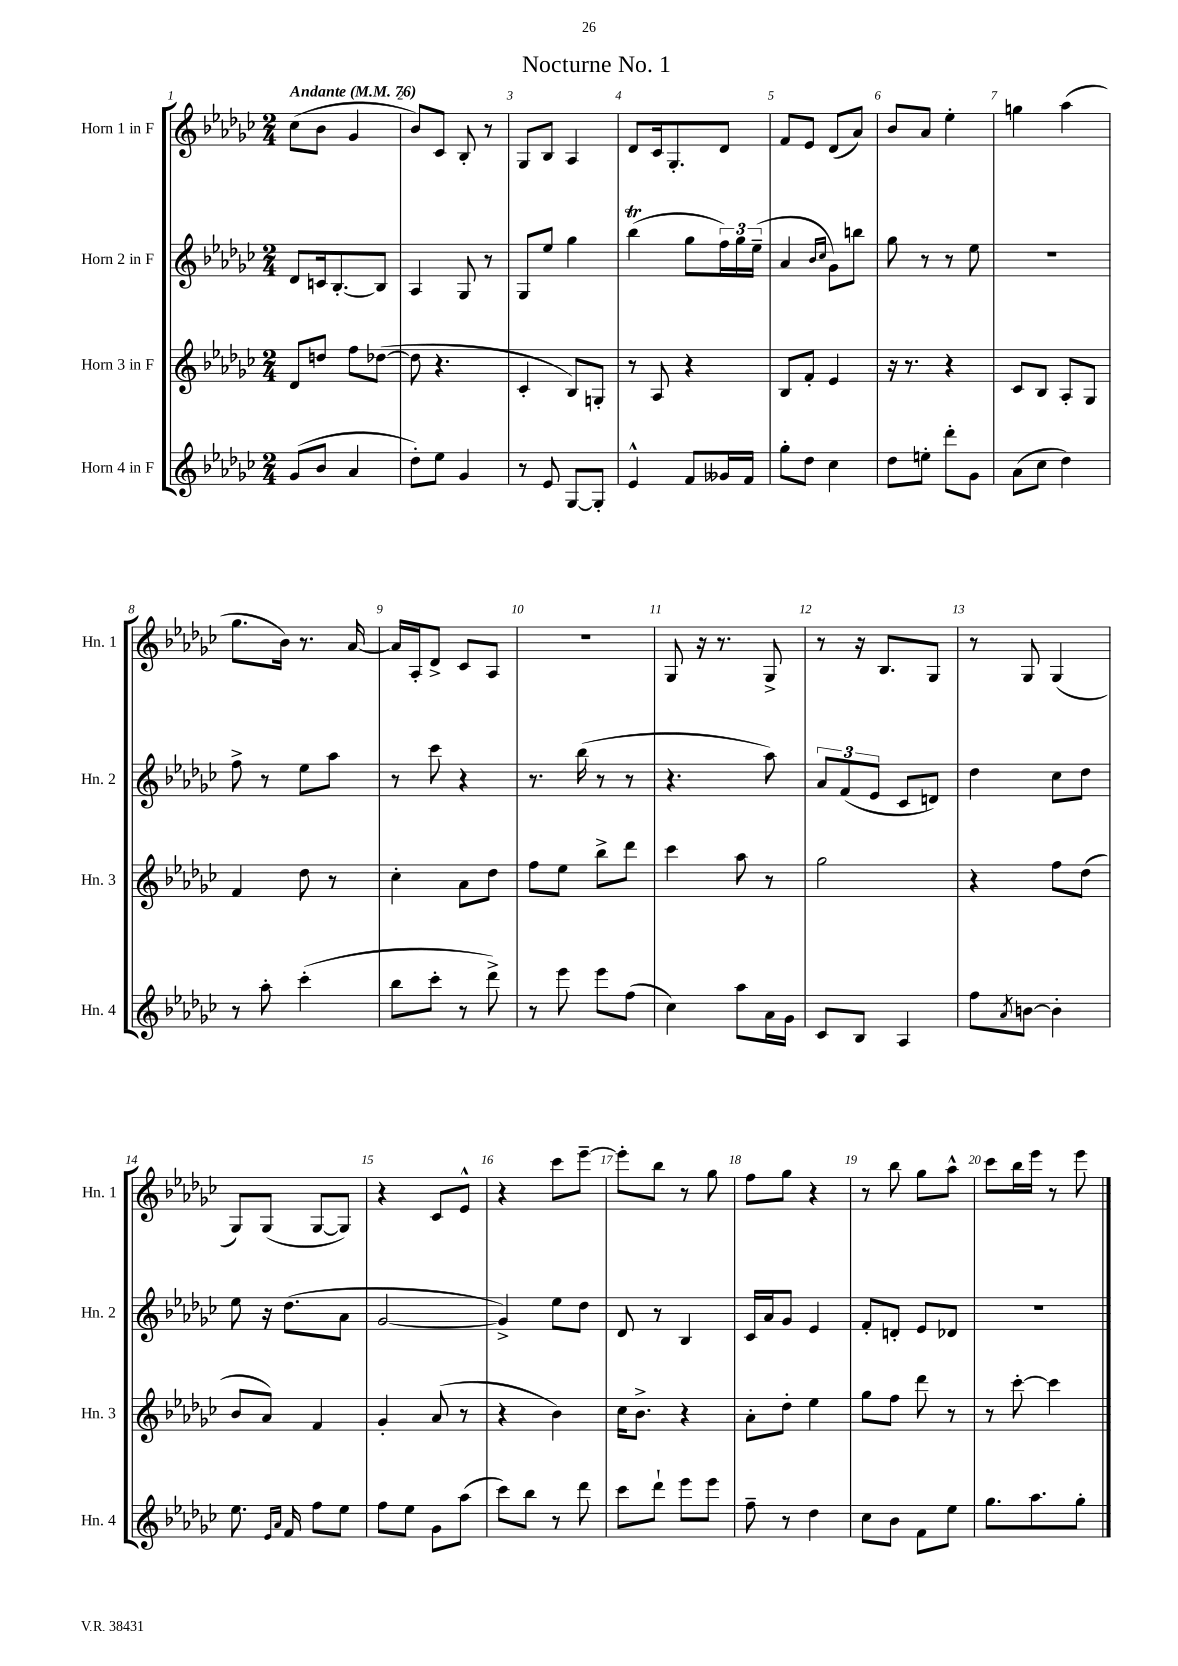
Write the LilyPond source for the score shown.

\header { title = "Nocturne No. 1" }
<<
\new StaffGroup <<
\new Staff = "s0" \with { instrumentName = "Horn 1 in F" shortInstrumentName = "Hn. 1" } {
    \clef treble \key ges \major \numericTimeSignature \time 2/4 \tempo "Andante" 4 = 76
    ces''8( bes'8 ges'4 |
    bes'8) ces'8 bes8-. r8 |
    ges8 bes8 aes4 |
    des'8 ces'16 ges8.-. des'8 |
    f'8 ees'8 des'8( aes'8) |
    bes'8 aes'8 ees''4-. |
    g''4 aes''4( |
    ges''8. bes'16) r8. aes'16~ |
    aes'16 aes16-. des'8-> ces'8 aes8 |
    r2 |
    ges8 r16 r8. ges8-> |
    r8 r16 bes8. ges8 |
    r8 ges8 ges4( |
    ges8) ges8( ges8~ ges8) |
    r4 ces'8 ees'8-^ |
    r4 ces'''8 ees'''8~-- |
    ees'''8-. bes''8 r8 ges''8 |
    f''8 ges''8 r4 |
    r8 bes''8 ges''8 aes''8-^ |
    ces'''8 bes''16 ees'''16 r8 ees'''8 \bar "|." |
}
\new Staff = "s1" \with { instrumentName = "Horn 2 in F" shortInstrumentName = "Hn. 2" } {
    \clef treble \key ges \major \numericTimeSignature \time 2/4
    des'8 c'16 bes8.~-. bes8 |
    aes4 ges8 r8 |
    ges8 ees''8 ges''4 |
    bes''4\trill( ges''8 \tuplet 3/2 { f''16) ges''16 ees''16--( } |
    aes'4 \grace { bes'16 ces''16 } ges'8) b''8 |
    ges''8 r8 r8 ees''8 |
    R2 |
    f''8-> r8 ees''8 aes''8 |
    r8 ces'''8 r4 |
    r8. bes''16( r8 r8 |
    r4. aes''8) |
    \tuplet 3/2 { aes'8 f'8( ees'8 } ces'8 d'8) |
    des''4 ces''8 des''8 |
    ees''8 r16 des''8.( aes'8 |
    ges'2~ |
    ges'4->) ees''8 des''8 |
    des'8 r8 bes4 |
    ces'16 aes'16 ges'8 ees'4 |
    f'8-. d'8-. ees'8 des'8 |
    R2 \bar "|." |
}
\new Staff = "s2" \with { instrumentName = "Horn 3 in F" shortInstrumentName = "Hn. 3" } {
    \clef treble \key ges \major \numericTimeSignature \time 2/4
    des'8 d''8 f''8 des''8~( |
    des''8 r4. |
    ces'4-. bes8) g8-. |
    r8 aes8 r4 |
    bes8 f'8-. ees'4 |
    r16 r8. r4 |
    ces'8 bes8 aes8-. ges8 |
    f'4 des''8 r8 |
    ces''4-. aes'8 des''8 |
    f''8 ees''8 bes''8-> des'''8 |
    ces'''4 aes''8 r8 |
    ges''2 |
    r4 f''8 des''8( |
    bes'8 aes'8) f'4 |
    ges'4-. aes'8( r8 |
    r4 bes'4) |
    ces''16 bes'8.-> r4 |
    aes'8-. des''8-. ees''4 |
    ges''8 f''8 des'''8 r8 |
    r8 ces'''8~-. ces'''4 \bar "|." |
}
\new Staff = "s3" \with { instrumentName = "Horn 4 in F" shortInstrumentName = "Hn. 4" } {
    \clef treble \key ges \major \numericTimeSignature \time 2/4
    ges'8( bes'8 aes'4 |
    des''8-.) ees''8 ges'4 |
    r8 ees'8 ges8~ ges8-. |
    ees'4-^ f'8 geses'16 f'16 |
    ges''8-. des''8 ces''4 |
    des''8 e''8-. des'''8-. ges'8 |
    aes'8( ces''8 des''4) |
    r8 aes''8-. ces'''4-.( |
    bes''8 ces'''8-. r8 des'''8->) |
    r8 ees'''8 ees'''8 f''8( |
    ces''4) aes''8 aes'16 ges'16 |
    ces'8 bes8 aes4 |
    f''8 \acciaccatura { aes'8 } b'8~ b'4-. |
    ees''8. \grace { ees'16 aes'16 } f'16 f''8 ees''8 |
    f''8 ees''8 ges'8 aes''8( |
    ces'''8) bes''8 r8 des'''8 |
    ces'''8 des'''8-! ees'''8 ees'''8 |
    f''8-- r8 des''4 |
    ces''8 bes'8 f'8 ees''8 |
    ges''8. aes''8. ges''8-. \bar "|." |
}
>>
>>
\layout { \context { \Score \override BarNumber.break-visibility = ##(#f #t #t) barNumberVisibility = #all-bar-numbers-visible } }
